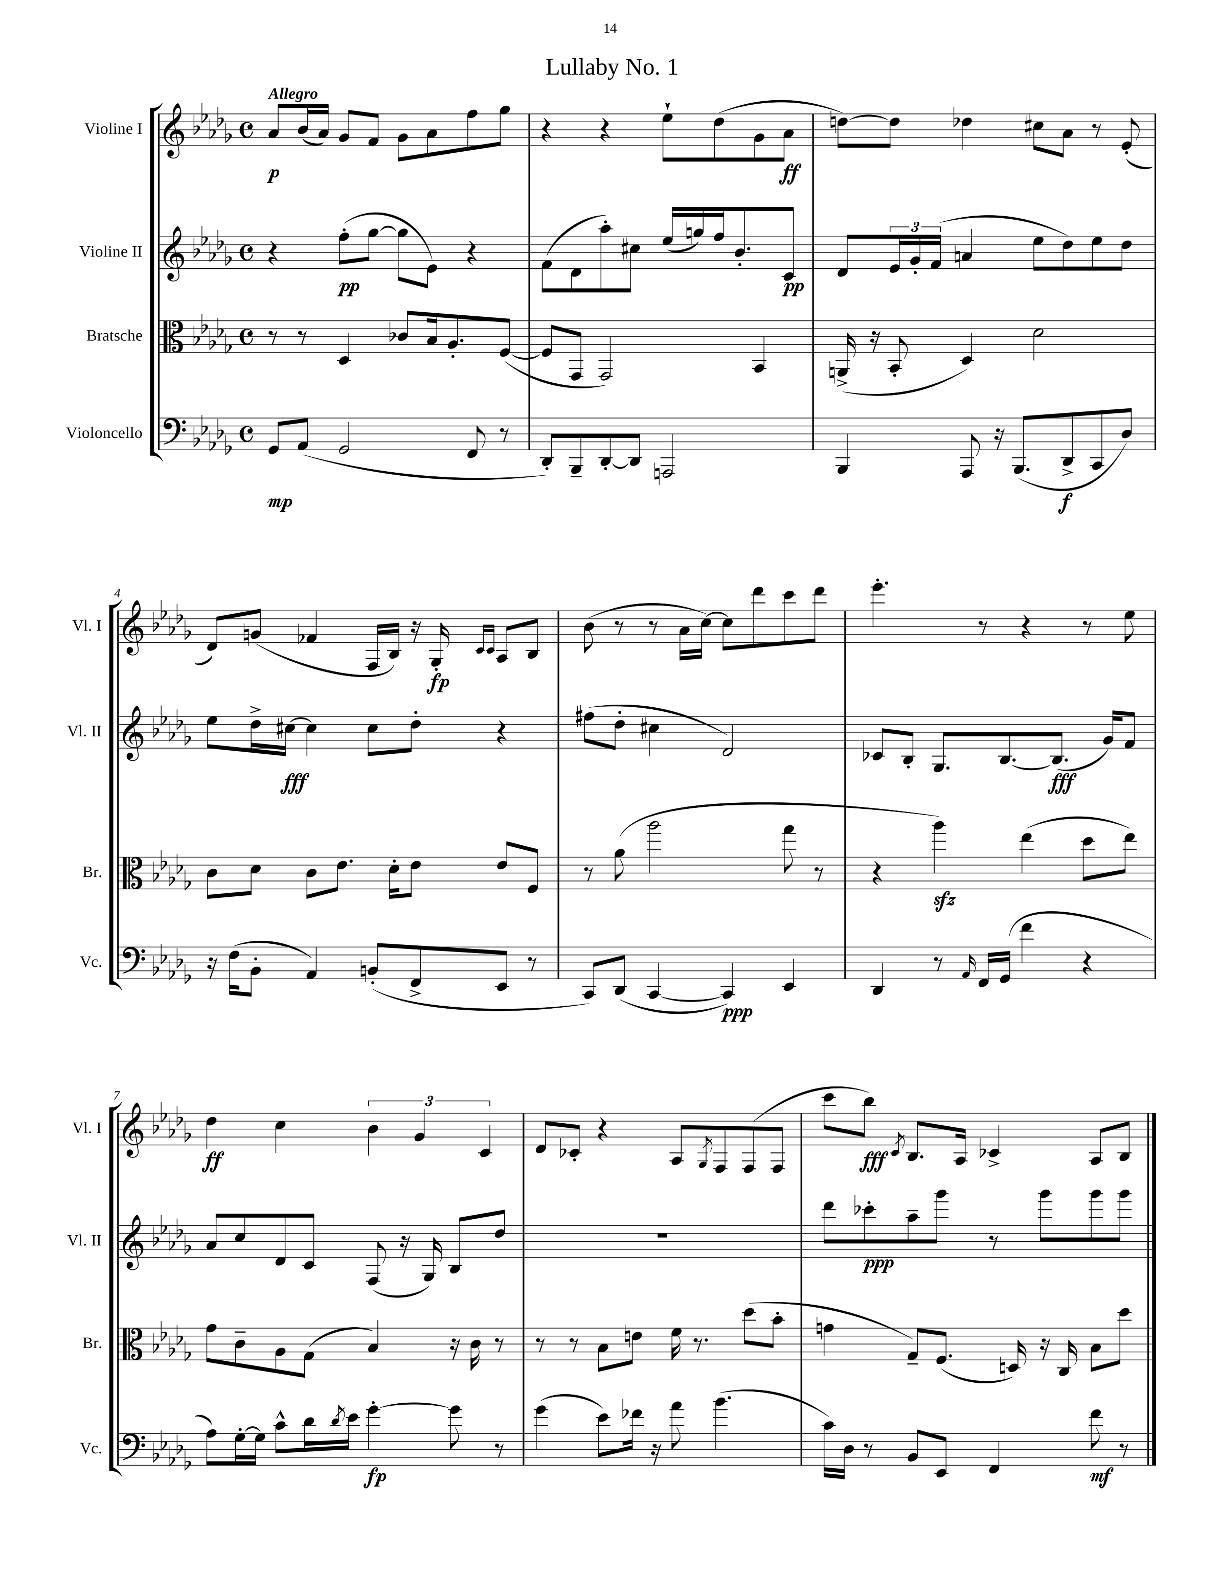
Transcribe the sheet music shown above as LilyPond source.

\header { title = "Lullaby No. 1" }
<<
\new StaffGroup <<
\new Staff = "s0" \with { instrumentName = "Violine I" shortInstrumentName = "Vl. I" } {
    \clef treble \key des \major \defaultTimeSignature \time 4/4 \tempo "Allegro"
    aes'8\p bes'16( aes'16) ges'8 f'8 ges'8 aes'8 f''8 ges''8 |
    r4 r4 ees''8-! des''8( ges'8 aes'8\ff |
    d''8~) d''8 des''4 cis''8 aes'8 r8 ees'8-.( |
    des'8) g'8( fes'4 f16 bes16) r16 ges16-.\fp \grace { c'16 c'16 } aes8 bes8 |
    bes'8( r8 r8 aes'16 c''16~) c''8 des'''8 c'''8 des'''8 |
    ees'''4.-. r8 r4 r8 ees''8 |
    des''4\ff c''4 \tuplet 3/2 { bes'4 ges'4 c'4 } |
    des'8 ces'8-. r4 aes8 \acciaccatura { ges8 } f8 f8( f8 |
    c'''8 bes''8\fff) \acciaccatura { c'8 } bes8. aes16 ces'4-> aes8 bes8 \bar "|." |
}
\new Staff = "s1" \with { instrumentName = "Violine II" shortInstrumentName = "Vl. II" } {
    \clef treble \key des \major \defaultTimeSignature \time 4/4
    r4 f''8-.\pp( ges''8~ ges''8 ees'8) r4 |
    f'8( des'8 aes''8-.) cis''8 ees''16( g''16) f''16 bes'8.-. c'8\pp |
    des'8 \tuplet 3/2 { ees'16 ges'16-. f'16( } a'4 ees''8 des''8) ees''8 des''8 |
    ees''8 des''16-> cis''16~\fff cis''4 cis''8 des''8-. r4 |
    fis''8( des''8-. cis''4 des'2) |
    ces'8 bes8-. ges8. bes8.~ bes8.\fff( ges'16) f'8 |
    aes'8 c''8 des'8 c'8 f8( r16 ges16) bes8 des''8 |
    R1 |
    des'''8 ces'''8-.\ppp aes''8-- ges'''8 r8 ges'''8 ges'''8 ges'''8 \bar "|." |
}
\new Staff = "s2" \with { instrumentName = "Bratsche" shortInstrumentName = "Br." } {
    \clef alto \key des \major \defaultTimeSignature \time 4/4
    r8 r8 des4 ces'8 bes16 aes8.-. f8~( |
    f8 ges,8 ges,2) bes,4 |
    a,16->( r16 bes,8-. des4) des'2 |
    c'8 des'8 c'8 ees'8. des'16-. ees'8 ees'8 f8 |
    r8 aes'8( aes''2 ges''8 r8 |
    r4 aes''4\sfz) ees''4( des''8 ees''8) |
    ges'8 c'8-- aes8 ges8( bes4) r16 c'16 r8 |
    r8 r8 bes8 e'8 f'16 r8. des''8( bes'8-. |
    g'4 ges8--) f8.( d16) r16 c16 bes8 des''8 \bar "|." |
}
\new Staff = "s3" \with { instrumentName = "Violoncello" shortInstrumentName = "Vc." } {
    \clef bass \key des \major \defaultTimeSignature \time 4/4
    ges,8\mp aes,8( ges,2 f,8 r8 |
    des,8-.) bes,,8-- des,8~-. des,8 a,,2 |
    bes,,4 aes,,8 r16 bes,,8.( des,8->\f c,8 des8) |
    r16 f16( bes,8-. aes,4) b,8-.( f,8-> ees,8 r8 |
    c,8) des,8( c,4~ c,4\ppp) ees,4 |
    des,4 r8 \grace { aes,16 } f,16 ges,16( f'4 r4 |
    aes8) ges16~-. ges16 c'8-^ des'16 \acciaccatura { des'8 } ees'16 ges'4~-.\fp ges'8 r8 |
    ges'4( ees'8) fes'16 r16 aes'8 bes'4.( |
    c'16) des16 r8 bes,8 ees,8 f,4 f'8\mf r8 \bar "|." |
}
>>
>>
